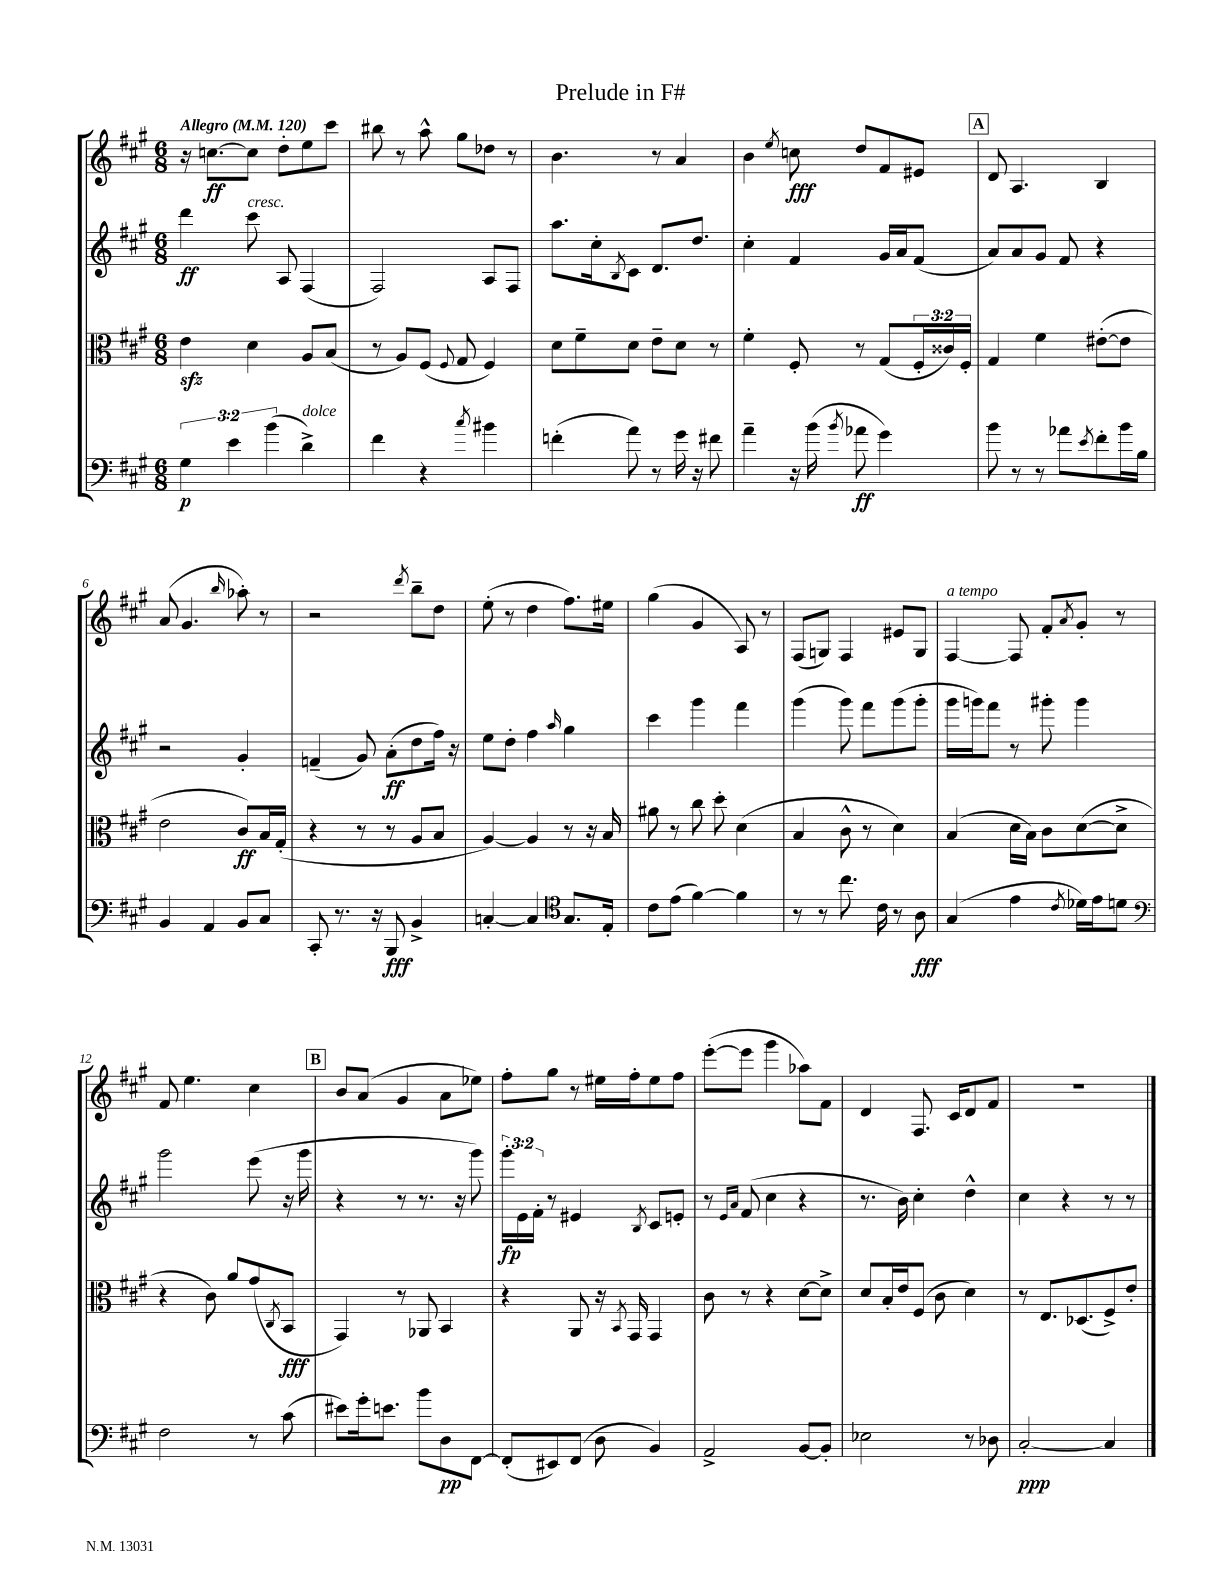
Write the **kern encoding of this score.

**kern	**kern	**kern	**kern
*staff4	*staff3	*staff2	*staff1
*clefF4	*clefC3	*clefG2	*clefG2
*k[f#c#g#]	*k[f#c#g#]	*k[f#c#g#]	*k[f#c#g#]
*M6/8	*M6/8	*M6/8	*M6/8
*MM120	*MM120	*MM120	*MM120
6G#	4e	4ddd	16r
.	.	.	[8.cc
6e	.	.	.
.	4d	8ccc#	8cc]
(6b	.	.	.
.	.	8A	8dd'
4d^)	8A	(4F#	8ee
.	(8B	.	8ccc#
=	=	=	=
4f#	8r	2F#)	8bb#
.	8A)	.	8r
4r	(8F#	.	8aa^^
.	8qqF#	.	.
.	8G#	.	8gg#
8qcc#	.	.	.
4b#	4F#)	8A	8dd-
.	.	8F#	8r
=	=	=	=
(4f'	8d	8.aa	4.b
.	8f#~	.	.
.	.	16cc#'	.
.	.	8qB	.
8a)	8d	8c#	.
8r	8e~	8.d	8r
16g#	8d	.	4a
16r	.	8.dd	.
8f#	8r	.	.
=	=	=	=
4a~	4f#'	4cc#'	4b
.	.	.	8qee
16r	8F#'	4f#	8cc
(16b	.	.	.
8qb	.	.	.
8a-	8r	.	8dd
4g#)	(8G#	16g#	8f#
.	.	16a	.
.	24F#'	(8f#	8e#
.	24c##)	.	.
.	24F#'	.	.
=	=	=	=
8b	4G#	8a)	8d
8r	.	8a	4.A
8r	4f#	8g#	.
8a-	.	8f#	.
8qe	.	.	.
8f#'	([8e#'	4r	4B
16b	8e#]	.	.
16B	.	.	.
=	=	=	=
4BB	2e	2r	(8a
.	.	.	4.g#
4AA	.	.	.
.	.	.	16qqbb
8BB	8c#)	4g#'	8aa-')
8C#	16B	.	8r
.	(16G#'	.	.
=	=	=	=
8CC#'	4r	(4f~	2r
8.r	.	.	.
.	8r	8g#)	.
16r	.	.	.
8BBB	8r	(8a'	.
.	.	.	8qddd
4BB^	8A	8dd	8bb~
.	8B	16ff#)	8dd
.	.	16r	.
=	=	=	=
[4C'	[4A)	8ee	(8ee'
.	.	8dd'	8r
4C]	4A]	4ff#	4dd
*clefC4	*	*	*
.	.	16qqaa	.
8.G#	8r	4gg#	8.ff#)
.	16r	.	.
16E'	16B	.	16ee#
=	=	=	=
8c#	8a#	4ccc#	(4gg#
(8e	8r	.	.
[4f#)	8cc#	4ggg#	4g#
.	8dd'	.	.
4f#]	(4d	4fff#	8A)
.	.	.	8r
=	=	=	=
8r	4B	(4ggg#	(8F#
8r	.	.	8G)
8.cc#	8c#^^	8ggg#)	4F#
.	8r	8fff#	.
16c#	.	.	.
8r	4d)	(8ggg#	8e#
8A	.	8ggg#'	8G
=	=	=	=
(4G#	(4B	16ggg#	[4F#
.	.	16ggg)	.
.	.	8fff#	.
4e	16d	8r	8F#]
.	16B)	.	.
.	8c#	8ggg#'	8f#'
8qc#	.	.	8qa
16d-)	([8d	4ggg#	8g#'
16e	.	.	.
8d	8d^]	.	8r
=	=	=	=
*clefF4	*	*	*
2F#	4r	2ggg#	8f#
.	.	.	4.ee
.	8c#)	.	.
.	8a	.	.
8r	(8g#	(8eee	4cc#
.	8qC#	.	.
(8c#	8BB	16r	.
.	.	16ggg#	.
=	=	=	=
8e#)	4GG#)	4r	8b
16g#'	.	.	(8a
8.e	.	.	.
.	8r	8r	4g#
8b	8AA-	8.r	.
8D	4BB	.	8a
.	.	16r	.
[8FF#	.	8ggg#)	8ee-)
=	=	=	=
(8FF#']	4r	24ggg#'	8ff#'
.	.	24e	.
.	.	24f#'	.
8EE#)	.	8r	8gg#
(8FF#	8AA	4e#	8r
8D	16r	.	16ee#
.	8qBB	.	.
.	16GG#	.	16ff#'
.	.	8qB	.
4BB)	4GG#	8c#	8ee#
.	.	8e'	8ff#
=	=	=	=
2AA^	8c#	8r	([8eee'
.	.	16qqe	.
.	.	16qqa	.
.	8r	(8f#	8eee]
.	4r	4cc#	4ggg#
[8BB	[8d	4r	8aa-)
8BB']	8d^]	.	8f#
=	=	=	=
2E-	8d	8.r	4d
.	16B'	.	.
.	16e	16b)	.
.	(8F#	4cc#'	8.F#
.	8c#	.	.
.	.	.	16c#
8r	4d)	4dd^^	8d
8D-	.	.	8f#
=	=	=	=
[2C#'	8r	4cc#	2.r
.	8.E	.	.
.	.	4r	.
.	(8.D-	.	.
4C#]	8F#^)	8r	.
.	8e'	8r	.
==	==	==	==
*-	*-	*-	*-
